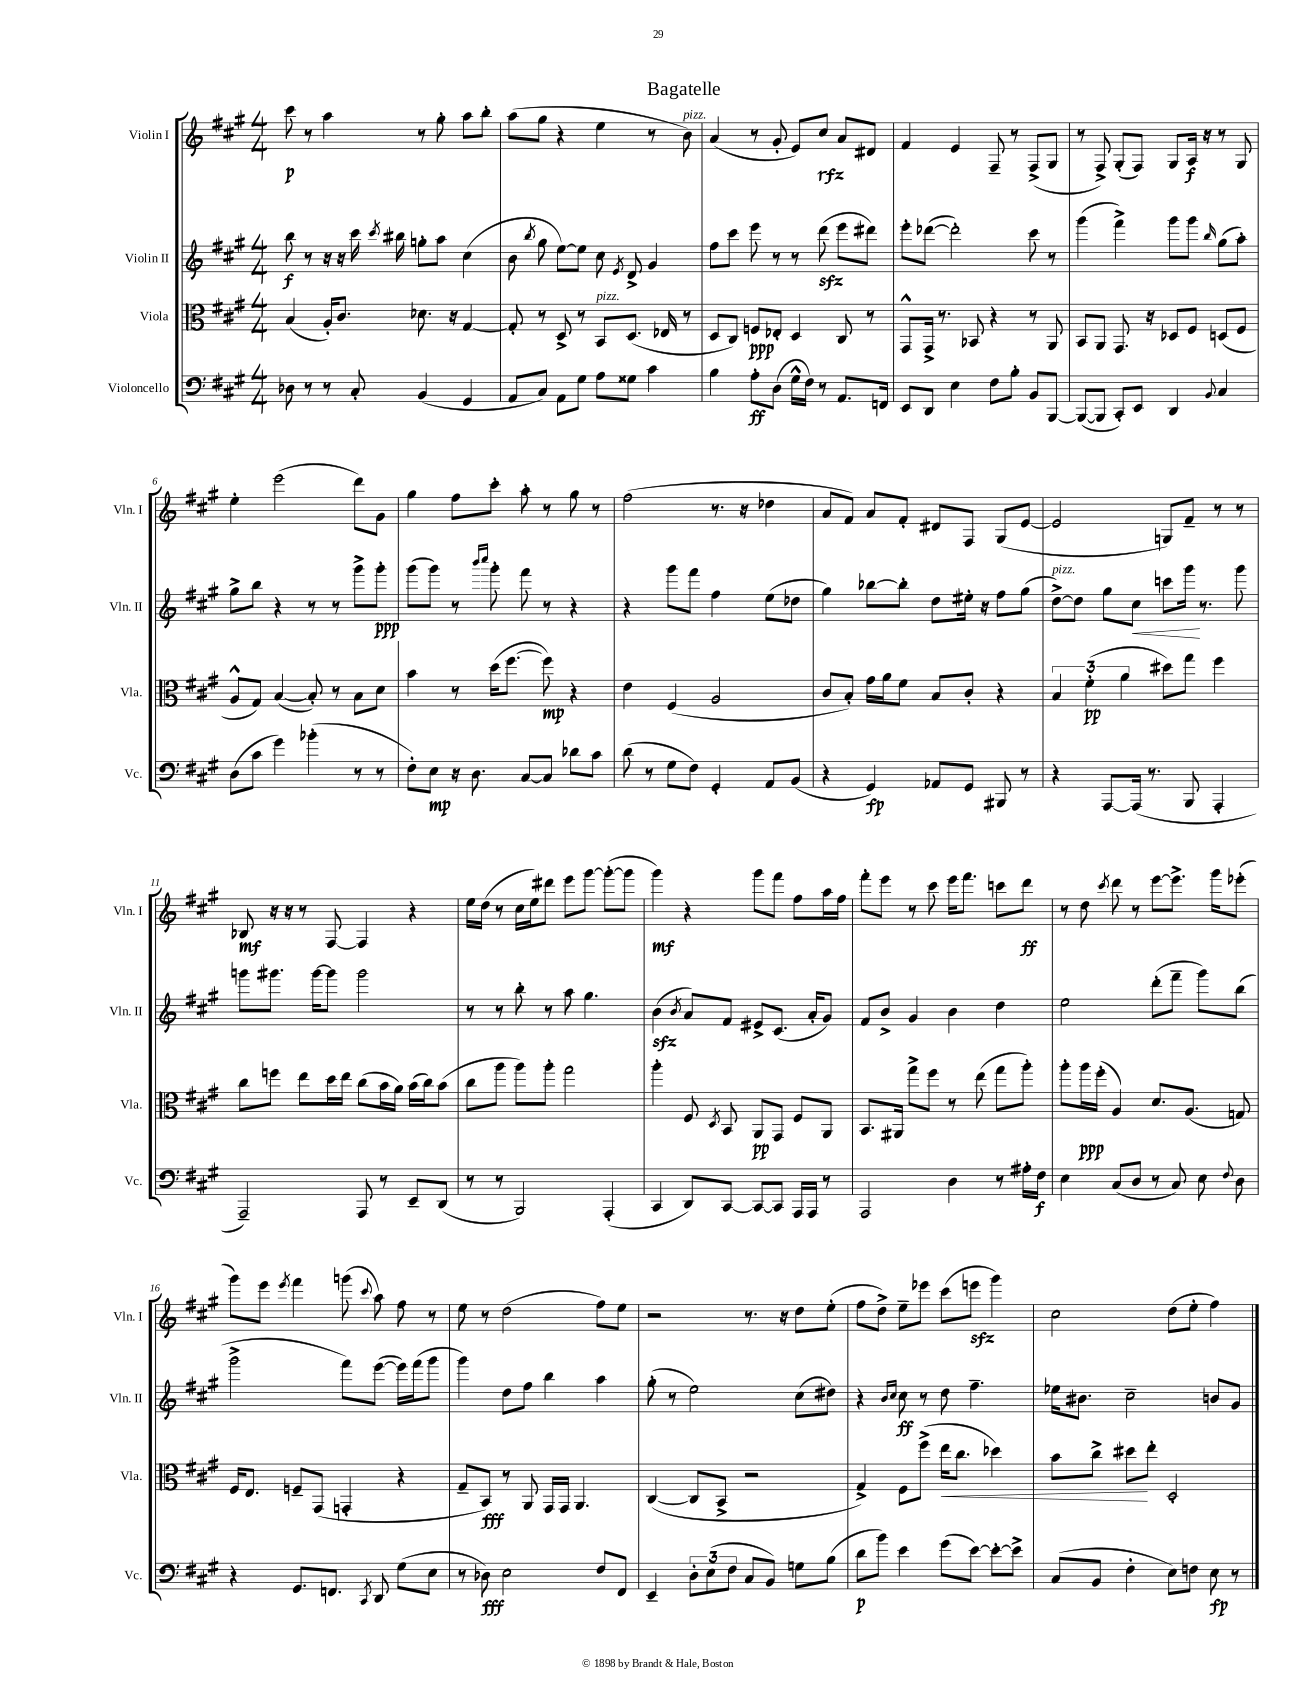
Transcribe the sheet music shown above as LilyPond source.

\header { title = "Bagatelle" }
<<
\new StaffGroup <<
\new Staff = "s0" \with { instrumentName = "Violin I" shortInstrumentName = "Vln. I" } {
    \clef treble \key a \major \numericTimeSignature \time 4/4
    \autoBeamOff cis'''8\p r8 a''4 r8 gis''8-. a''8[ b''8]-. |
    a''8[( gis''8] r4 e''4 r8 b'8^\markup { \italic "pizz." }) |
    a'4( r8 gis'8-. e'8[) cis''8]\rfz a'8[ dis'8] |
    fis'4 e'4 fis8-- r8 fis8[->( gis8] |
    r8 fis8->) gis8[-.( fis8]) gis8[ a16]\f r16 r8 gis8 |
    e''4-. e'''2( d'''8[) gis'8] |
    gis''4 fis''8[ cis'''8]-. a''8-. r8 gis''8 r8 |
    fis''2( r8. r16 des''4 |
    a'8[ fis'8]) a'8[ fis'8]-. dis'8[ fis8] gis8[( e'8]~ |
    e'2 g8[) fis'8]-- r8 r8 |
    bes8\mf r16 r16 r8 fis8~ fis4 r4 |
    e''16[ d''16]( r8 cis''16[ e''16) dis'''8] e'''8[ gis'''8]~ gis'''8[~-.( gis'''8] |
    gis'''4\mf) r4 gis'''8[ fis'''8] fis''8[ a''16 fis''16] |
    fis'''8[-. e'''8] r8 cis'''8 e'''16[ fis'''8.] c'''8[ d'''8]\ff |
    r8 d''8 \acciaccatura { cis'''8 } d'''8 r8 e'''8[~ e'''8.]-> gis'''16[ ees'''8]-.( |
    gis'''8[) e'''8] \acciaccatura { e'''8 } fis'''4 g'''8( \appoggiatura { cis'''8 } a''8) fis''8 r8 |
    e''8 r8 d''2( fis''8[) e''8] |
    r2 r8. r16 d''8[ e''8]-.( |
    fis''8[ d''8]->) e''8[-- ees'''8] cis'''8[( e'''8]\sfz gis'''4) |
    cis''2 d''8[( e''8]-. fis''4) \bar "|." |
}
\new Staff = "s1" \with { instrumentName = "Violin II" shortInstrumentName = "Vln. II" } {
    \clef treble \key a \major \numericTimeSignature \time 4/4
    \autoBeamOff b''8\f r8 r16 r16 cis'''16 \acciaccatura { cis'''8 } bis''16 g''8[-. a''8] cis''4( |
    b'8 \acciaccatura { b''8 } gis''8 e''8[~) e''8] cis''8 \acciaccatura { e'8 } d'8-> gis'4 |
    fis''8[ cis'''8] e'''8 r8 r8 d'''8\sfz( e'''8[ dis'''8]) |
    e'''8[-. des'''8]~( des'''2-.) cis'''8 r8 |
    gis'''4( fis'''4->) gis'''8[ gis'''8] \grace { b''16 } gis''8[( a''8]-.) |
    gis''8[-> b''8] r4 r8 r8 gis'''8[-> gis'''8]-.\ppp |
    gis'''8[( gis'''8]) r8 \grace { b'''16[ cis''''16] } gis'''8-. fis'''8 r8 r4 |
    r4 gis'''8[ fis'''8] fis''4 e''8[( des''8] |
    gis''4) bes''8[~ bes''8]-. d''8[ eis''16]-. r16 fis''8[ gis''8]( |
    d''8[~->^\markup { \italic "pizz." }) d''8] gis''8[ cis''8]\< c'''8[ gis'''16]\! r8. gis'''8 |
    g'''8[ gis'''8.] gis'''16[~ gis'''8] gis'''2 |
    r8 r8 b''8-. r8 a''8 gis''4. |
    b'4\sfz( \acciaccatura { b'8 } a'8[) fis'8] eis'8[-> cis'8.]( a'16[-. gis'8]) |
    fis'8[ b'8]-> gis'4 b'4 d''4 |
    e''2 d'''8[-.( fis'''8]-- gis'''8[) b''8]( |
    gis'''2-> fis'''8[) e'''8]~( e'''16[) fis'''16( gis'''8] |
    gis'''4) d''8[ fis''8] b''4 a''4 |
    gis''8-.( r8 e''2) cis''8[( dis''8]) |
    r4 \grace { b'16[ cis''16] } cis''8\ff r8 d''8 fis''4.-- |
    ees''16[ bis'8.] cis''2-- b'8[ gis'8] \bar "|." |
}
\new Staff = "s2" \with { instrumentName = "Viola" shortInstrumentName = "Vla." } {
    \clef alto \key a \major \numericTimeSignature \time 4/4
    \autoBeamOff b4( a16[-.) cis'8.] des'8. r16 gis4~ |
    gis8-. r8 d8-> r8 b,8[^\markup { \italic "pizz." } d8.]( ees16 r8 |
    d8[ cis8]) f8[\ppp ees8]-. d4 cis8 r8 |
    gis,8[-^ gis,16]-> r8. bes,8 r4 r8 a,8 |
    b,8[ a,8] gis,8. r16 des8[ fis8] d8[( fis8] |
    a8[-^ gis8]) b4~( b8-.) r8 b8[ d'8] |
    b'4 r8 d''16[( fis''8.]~ fis''8\mp) r4 |
    e'4 fis4( a2 |
    cis'8[ b8]-.) gis'16[ a'16 fis'8] b8[ cis'8]-. r4 |
    \tuplet 3/2 { b4 fis'4-.\pp( a'4 } dis''8[) gis''8] fis''4 |
    cis''8[ f''8] e''8[ d''16 e''16] cis''8[( b'16 a'16]) b'16[( cis''16) b'8]( |
    cis''8[ a''8] a''8[) a''8]-. gis''2 |
    a''4-. fis8 \acciaccatura { d8 } b,8 a,8[\pp gis,8] fis8[ a,8] |
    b,8.[ ais,16] gis''8[-> fis''8] r8 e''8( gis''8[ a''8]-.) |
    a''8[-. a''16\ppp fis''16]-.( a4) d'8.[ a8.]( g8) |
    fis16[ e8.] f8[-- gis,8]( g,4-. r4 |
    gis8[-- b,8]\fff) r8 a,8 gis,16[ gis,16] a,4. |
    cis4~( cis8[ b,8]-> r2 |
    gis4->) fis8[ fis''8]->( e''16[\< cis''8.] des''4) |
    b'8[ cis''8]-> dis''8[\! e''8]-. d2-. \bar "|." |
}
\new Staff = "s3" \with { instrumentName = "Violoncello" shortInstrumentName = "Vc." } {
    \clef bass \key a \major \numericTimeSignature \time 4/4
    \autoBeamOff des8 r8 r8 cis8-. b,4( gis,4 |
    a,8[ cis8]) a,8[ gis8] a8[ gisis8] cis'4 |
    b4 a8[-.\ff d8]( gis16[-^ fis16]) r8 a,8.[ f,16] |
    e,8[ d,8] e4 fis8[ b8]-. b,8[ b,,8]~ |
    b,,8[~( b,,8] cis,8[-.) e,8] d,4 \appoggiatura { b,8 } cis4 |
    d8[( cis'8] gis'4) bes'4-.( r8 r8 |
    fis8[-.) e8]\mp r16 d8. cis8[~ cis8] des'8[ cis'8] |
    d'8( r8 gis8[ fis8]) gis,4-. a,8[ b,8]( |
    r4 gis,4\fp) aes,8[ gis,8] bis,,8 r8 |
    r4 a,,8[~ a,,16]( r8. b,,8 a,,4-. |
    a,,2--) a,,8 r8 e,8[-- d,8]( |
    r8 r8 b,,2) a,,4-.( |
    cis,4 d,8[) cis,8]~ cis,8[~ cis,8] a,,16[ a,,16] r8 |
    a,,2 d4 r8 ais16[-. fis16]\f |
    e4 cis8[( d8] r8 cis8) e8 \appoggiatura { fis8 } d8 |
    r4 gis,8.[ f,8.] \acciaccatura { cis,8 } d,8 gis8[( e8] |
    r8 des8\fff) e2 fis8[ fis,8] |
    e,4-- \tuplet 3/2 { d8[-. e8( fis8] } cis8[ b,8]) g8[ b8]( |
    d'8[\p b'8]) e'4 gis'8[( e'8]~) e'8[~-. e'8]-> |
    cis8[( b,8] fis4-. e8[) f8] e8\fp r8 \bar "|." |
}
>>
>>
